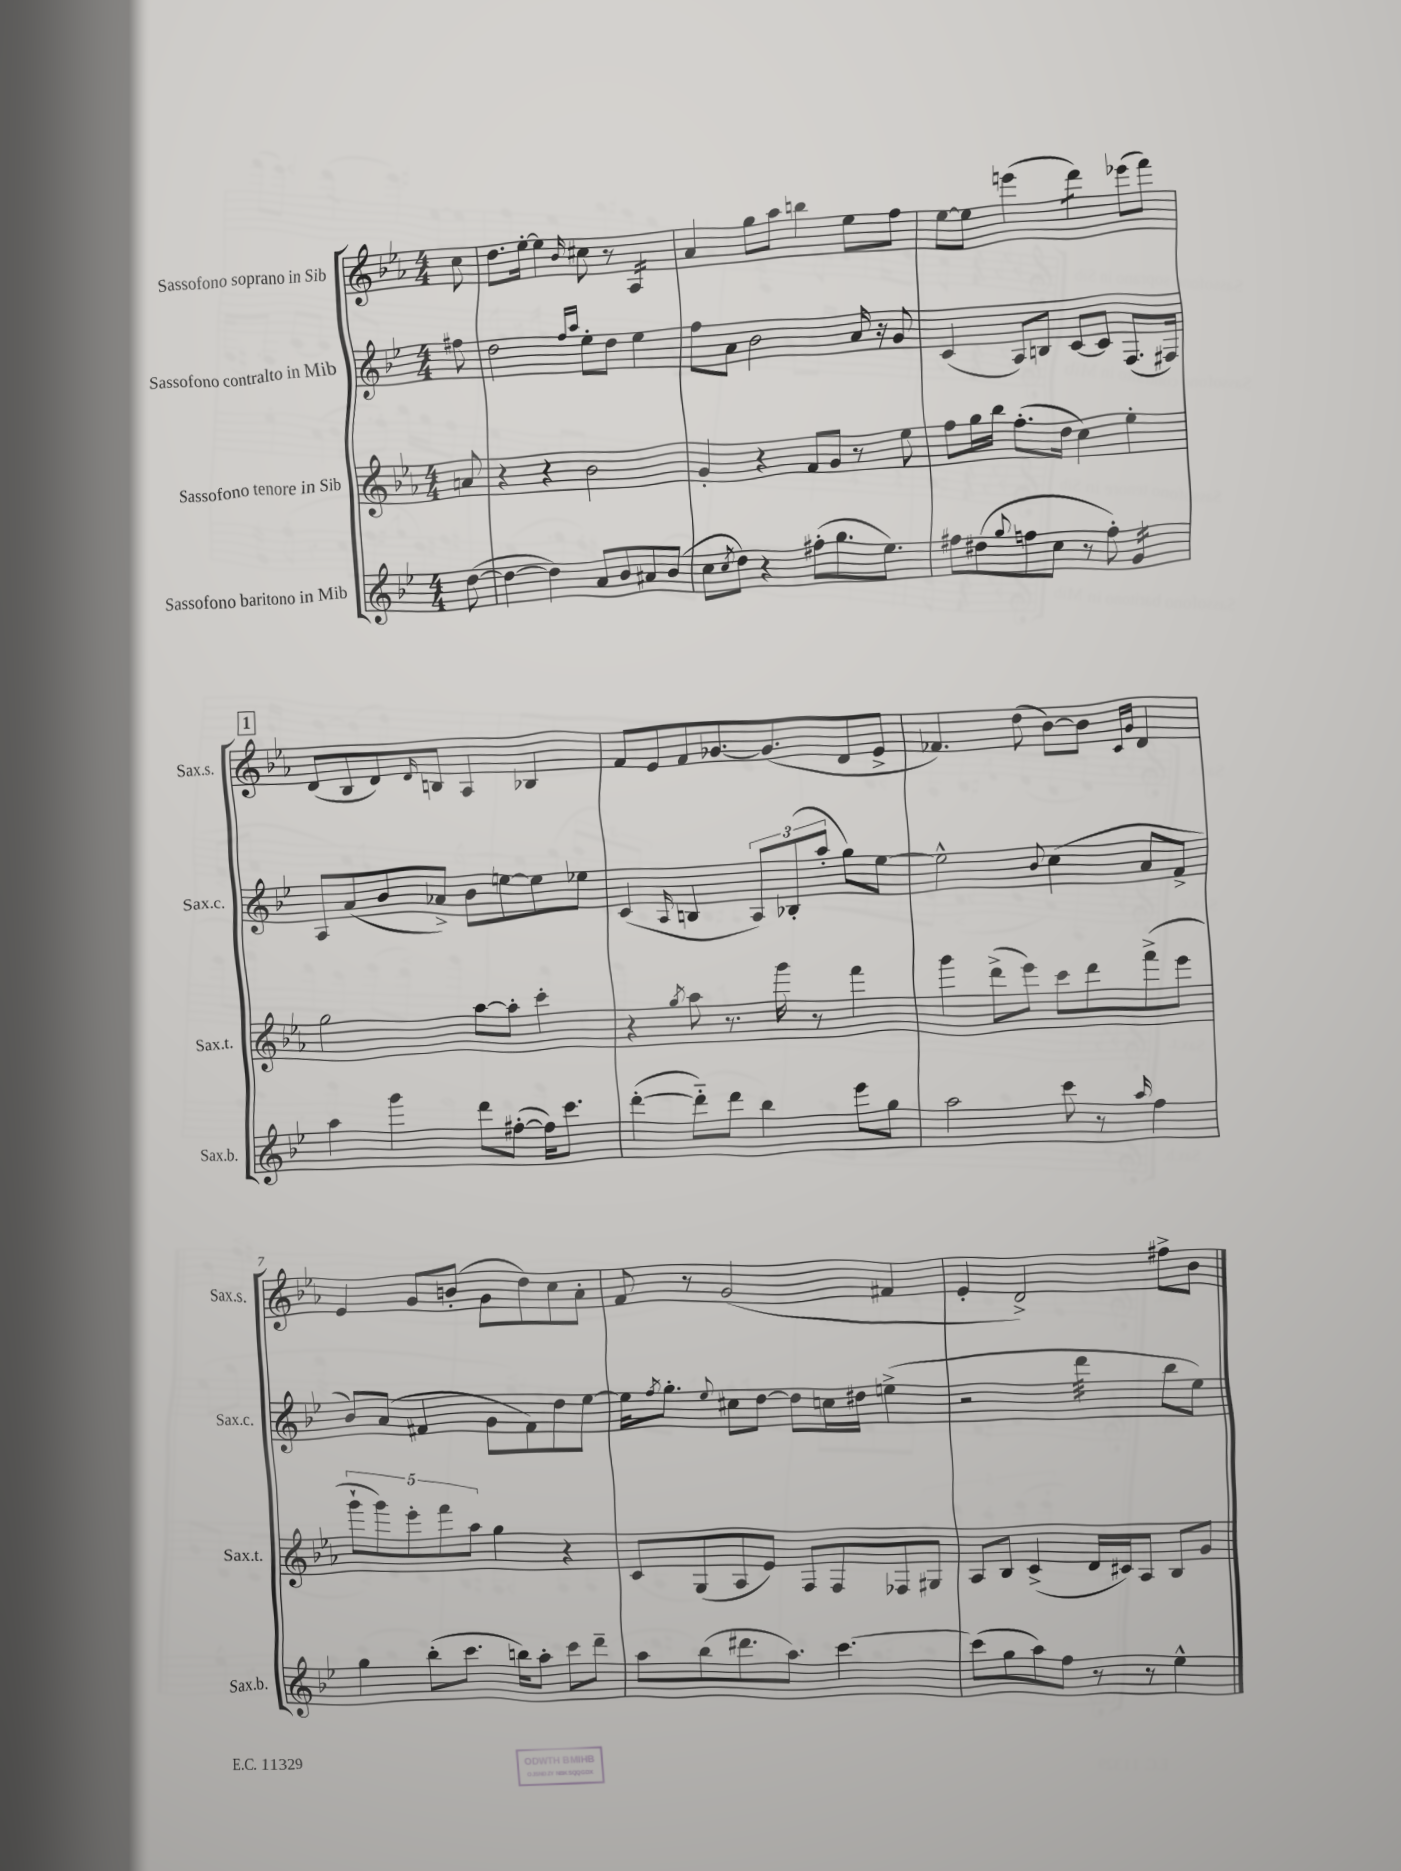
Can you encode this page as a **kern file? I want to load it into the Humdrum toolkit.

**kern	**kern	**kern	**kern
*staff4	*staff3	*staff2	*staff1
*clefG2	*clefG2	*clefG2	*clefG2
*k[b-e-]	*k[b-e-a-]	*k[b-e-]	*k[b-e-a-]
*M4/4	*M4/4	*M4/4	*M4/4
([8dd	8a	8ff#	8cc
=	=	=	=
4dd_	4r	2dd	8.dd
.	.	.	[16ee-'
4dd])	4r	.	4ee-]
.	.	16qqff	.
.	.	16qqaa	16qqb-
8a	2b-	8ee-'	8cc#
8b-	.	8dd	8r
8a#	.	4ee-	4A-
(8b-	.	.	.
=	=	=	=
8cc	4g'	8ff	4a-
8qcc	.	.	.
8dd)	.	8a	.
4r	4r	2b-	8gg
.	.	.	8aa-
(8ff#'	8f	.	4bb
8.gg	8g	.	.
.	8r	16a	8ee-
8.ee-)	.	16r	.
.	8ee-	8g	8ff
=	=	=	=
8ff#	8ff	(4c	[8ee-
(8dd#	16gg	.	8ee-]
.	16bb-	.	.
8qqgg	.	.	.
8ff	(8.ff'	8A)	(4eee
8cc	.	8B	.
.	16dd	.	.
8r	4cc)	[8c	4ddd)
8ff')	.	8c]	.
4g	4ee-'	(8.F	(8eee-
.	.	.	8fff)
.	.	16F#)	.
=	=	=	=
4aa	2gg	8A	(8d
.	.	(8a	8B-
4ggg	.	8b-	8d)
.	.	.	16qqd
.	.	8a-^)	8B
8ddd	[8aa-	8b-	4A-
([8ff#'	8aa-']	[8ee	.
16ff#])	4ccc'	8ee]	4B-
8.ccc	.	.	.
.	.	8ee-	.
=	=	=	=
([4ddd'	4r	(4c	8f
.	.	.	8e-
.	8qgg	16qqA	.
8ddd'~])	8aa-	4B	8f
8ddd	8.r	.	[8.g-
4bb-	.	12A)	.
.	16ggg	.	(8.g-]
.	.	(12B-'	.
.	8r	.	.
.	.	12aa'	.
8eee-	4fff	8gg)	8d
8gg	.	[8ee-	8e-^
=	=	=	=
2aa	4ggg	2ee-^^]	4.f-)
.	(8ddd^	.	.
.	8eee-)	.	(8dd
.	.	8qqb-	.
8ccc	8ccc	(4cc	[8b-)
8r	8ddd	.	8b-]
.	.	.	16qqc
16qqaa	.	.	16qqg
4ff	(8fff^	8a	4d
.	8eee-	8f^	.
=	=	=	=
4gg	10ggg`	8b-)	4e-
.	10ggg)	.	.
.	.	(8a	.
.	10eee-'	.	.
(8bb-'	.	4f#	8g
.	10fff	.	.
8.ccc	.	.	(8b'
.	10aa-	.	.
.	4gg	8g	8g
16bb)	.	.	.
8aa'	.	8f#)	8dd)
8ccc	4r	8dd	8cc
8ddd~	.	[8ee-	8a-'
=	=	=	=
8aa	8c	16ee-]	8f
.	.	8qff	.
.	.	8.gg'	.
(8bb-	(8G	.	8r
.	.	8qqee-	.
8.ddd#	8A-	8cc#	(2g
.	8e-)	[8dd	.
8.aa)	.	.	.
.	8F	8dd]	.
[4.ccc	8F	16cc	.
.	.	16dd#	.
.	8F-	(4ee^	4f#
.	8G#	.	.
=	=	=	=
(8ccc]	8A-	2r	4e-'
8gg	8B-	.	.
8aa)	(4c^	.	2d^)
8ff	.	.	.
8r	16d	4ddd	.
.	16c#)	.	.
8r	8A-	.	.
4ee-^^	8B-	8bb-	8ff#^
.	8g	8ee-)	8b-
==	==	==	==
*-	*-	*-	*-
